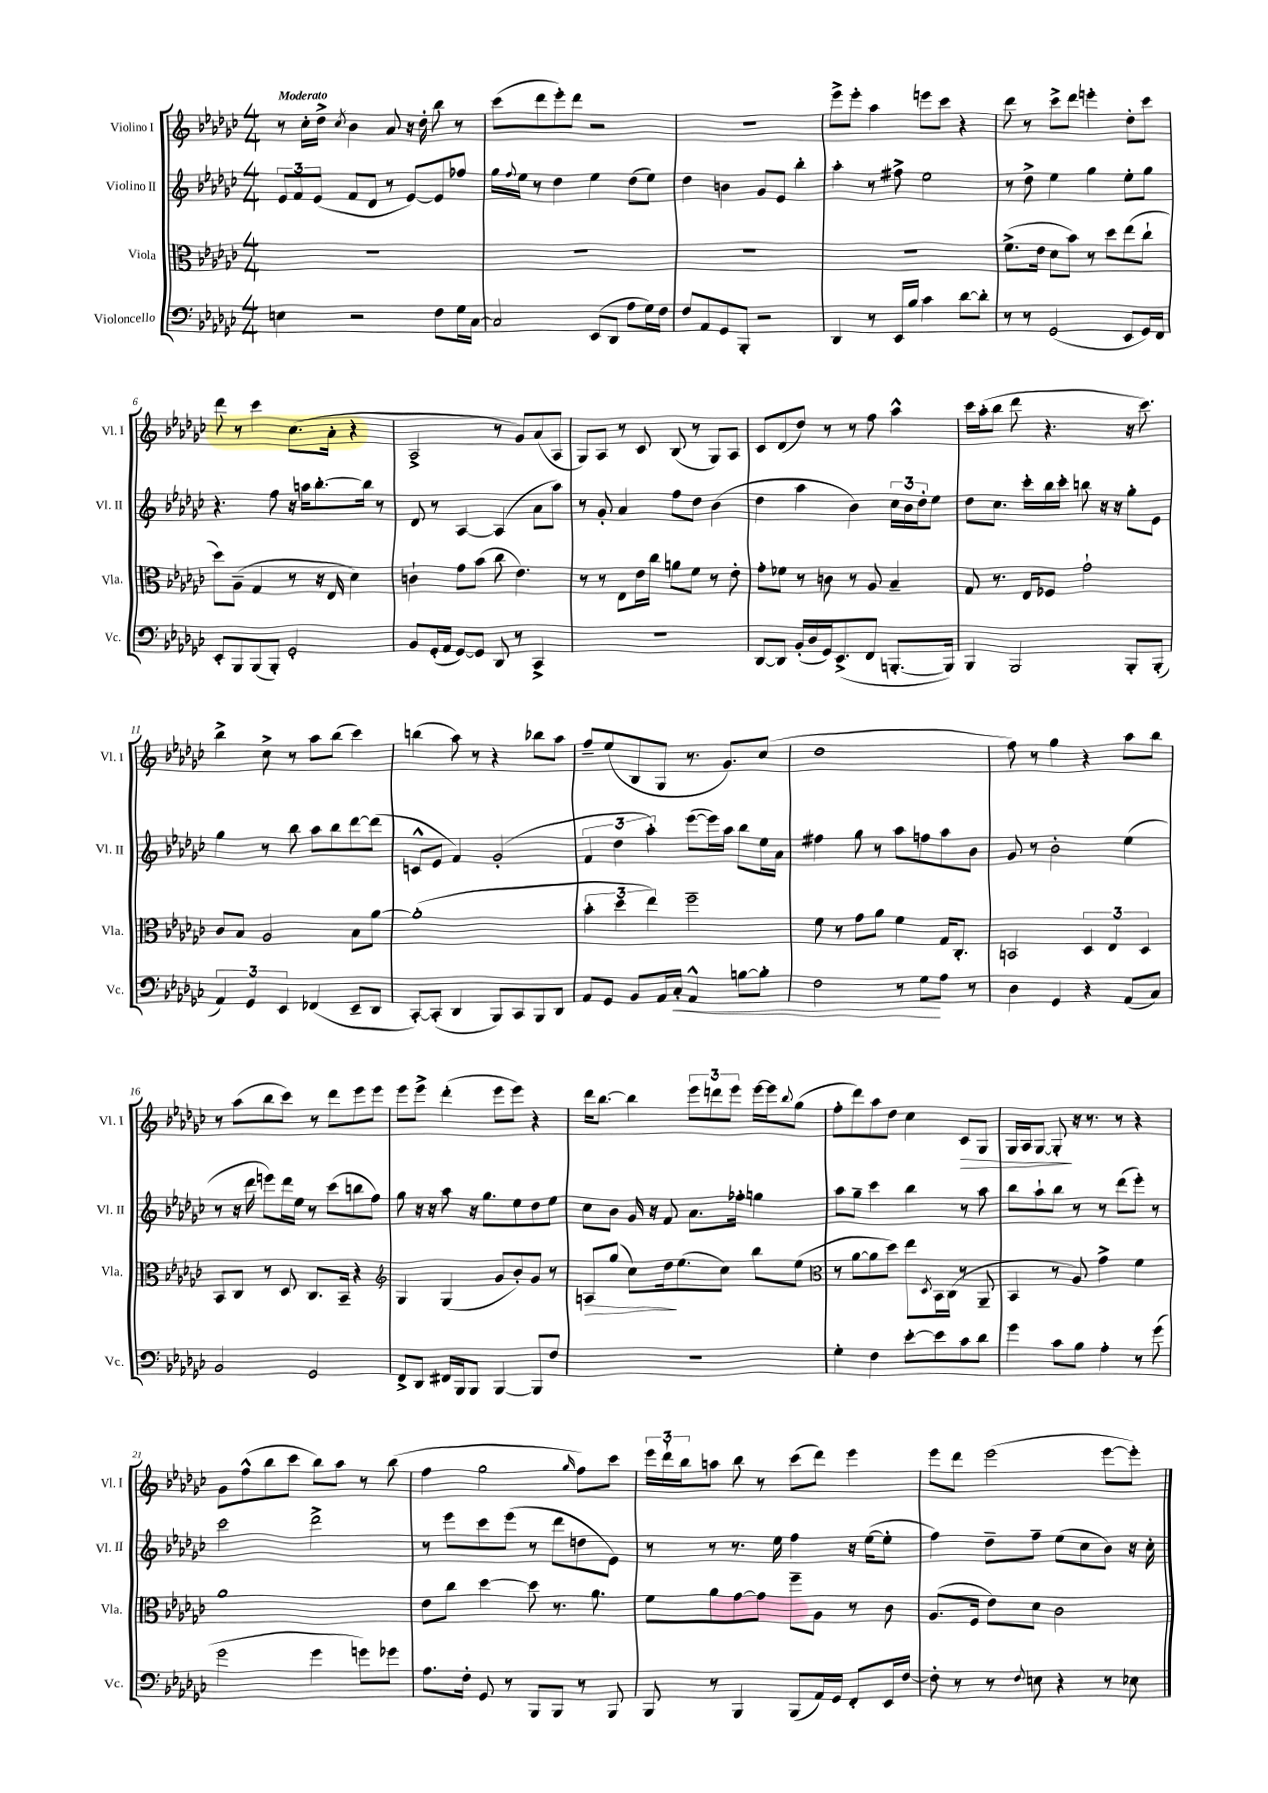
<<
\new StaffGroup <<
\new Staff = "s0" \with { instrumentName = "Violino I" shortInstrumentName = "Vl. I" } {
    \clef treble \key ges \major \numericTimeSignature \time 4/4 \tempo "Moderato"
    r8 ces''16-. des''16-> \acciaccatura { ces''8 } bes'4 aes'8 r16 des''16-. bes''8 r8 |
    ces'''8( des'''8 ees'''8-.) des'''8 r2 |
    R1 |
    ees'''8-> ees'''8-. aes''4 e'''8 ces'''8 r4 |
    des'''8 r8 ces'''8-> des'''8 e'''4-. des''8-. ces'''8 |
    des'''8 r8 ces'''4 ces''8.( aes'16-. r4 |
    aes2-> r8 ges'8) aes'8( aes8 |
    ges8) aes8 r8 ces'8 bes8( r8 ges8) aes8 |
    ces'8 des'8( des''8) r8 r8 f''8 aes''4-^ |
    ces'''16 aes''16-.( bes''8 des'''8 r4. r16 ces'''8.) |
    bes''4-> ces''8-> r8 aes''8 bes''8( ces'''4) |
    b''4( aes''8) r8 r4 bes''8 aes''8 |
    f''8-- ees''8( bes8 ges8 r8. ges'8.) ces''8( |
    des''1 |
    f''8) r8 ges''4 r4 aes''8 bes''8 |
    r8 aes''8( bes''8 ces'''8) r8 des'''8 ees'''8 ees'''8 |
    ees'''8 ees'''8-> des'''4-.( ees'''8 ees'''8) r4 |
    des'''16 bes''8.~ bes''4 \tuplet 3/2 { ees'''8 d'''8 ees'''8 } ees'''16~ ees'''16 \appoggiatura { bes''8 } ges''8( |
    f''8-. des'''8) aes''8 des''8 ces''4 ces'8\> ges8 |
    ges16 aes16 ges8~ ges8-.\! r16 r8. r8 r4 |
    ges'8 f''8-^( bes''8 ces'''8 bes''8) aes''8 r8 bes''8( |
    f''4 ges''2 \grace { ges''16 } f''8) ces'''8 |
    \tuplet 3/2 { ees'''16 des'''16-! bes''16 } a''8 bes''8 r8 ces'''8( des'''8) ees'''4 |
    ees'''8 des'''8 ees'''2( ees'''8~ ees'''8-.) \bar "|." |
}
\new Staff = "s1" \with { instrumentName = "Violino II" shortInstrumentName = "Vl. II" } {
    \clef treble \key ges \major \numericTimeSignature \time 4/4
    \tuplet 3/2 { ees'8 f'8 ees'8( } f'8 des'8 r8 ees'8~) ees'8 fes''8 |
    ges''16 \appoggiatura { f''8 } ees''16 r8 des''4 ees''4 des''8( ees''8) |
    des''4 b'4 ges'8 ees'8 bes''4-. |
    aes''4-. r8 fis''8-> ees''2 |
    r8 des''8-> ees''4 ges''4 ees''8-. ges''8 |
    r4. f''8 r16 a''16 bes''8.~-. bes''16 r8 |
    des'8 r8 aes4~ aes4( aes'8 aes''8) |
    r8 ges'8-. aes'4 f''8 des''8 bes'4( |
    des''4 aes''4 bes'4) \tuplet 3/2 { ces''16 bes'16 des''16-. } ees''8 |
    des''8 ces''8. ces'''16-. bes''16 ces'''16-. b''8 r16 r16 ges''8-. ees'8 |
    ges''4 r8 bes''8 aes''8 bes''8 des'''8~ des'''8( |
    c'8-^ ees'8 f'4) ges'2-.( |
    \tuplet 3/2 { f'4 des''4 aes''4-.) } ees'''8~( ees'''16) aes''16 bes''8 ees''16 aes'16 |
    fis''4 ges''8 r8 aes''8 f''8 aes''8 bes'8 |
    ges'8 r8 bes'2-. ees''4( |
    r8 r16 des'''16 e'''8) des'''16 ees''16 r8 ces'''8( b''8 f''8) |
    ges''8 r16 r16 aes''8 r16 ges''8. ees''8 des''8 ees''8 |
    ces''8 bes'8 ges'16 r16 f'8 aes'8. fes''16-. g''4 |
    aes''8 ges''8-- ces'''4 bes''4 r8 aes''8 |
    bes''8 aes''8-! bes''8 r8 r8 des'''8( ees'''8-.) r8 |
    ces'''2 des'''2-> |
    r8 ees'''8 ces'''8 ees'''8( r8 des'''8 d''8 ees'8) |
    r8 r8 r8. ees''16 f''4 r16 ees''16~( ees''8-. |
    f''4) des''8-- f''8-- ees''8( ces''8 bes'8) r16 ces''16-. \bar "|." |
}
\new Staff = "s2" \with { instrumentName = "Viola" shortInstrumentName = "Vla." } {
    \clef alto \key ges \major \numericTimeSignature \time 4/4
    R1 |
    R1 |
    R1 |
    R1 |
    f'8.->( ees'16 des'8 bes'8) r8 des''8 ees''8( ces''8-! |
    des''8) aes8--( ges4 r8 r16 ees16 des'4) |
    c'4-! ges'8 bes'8( ces''8 ees'4.) |
    r8 r8 ees8 ees'16 ces''16 a'8 f'8 r8 ees'8-. |
    ges'8-. fes'8 r8 c'8 r8 aes8 bes4-- |
    ges8 r8. ees16 fes8 ges'2-! |
    ces'8 bes8 aes2 bes8 aes'8~ |
    aes'1-.( |
    \tuplet 3/2 { bes'4-. des''4 ees''4) } f''2-- |
    f'8 r8 ges'8 aes'8 f'4 ges16 ces8.-. |
    b,2 \tuplet 3/2 { des4 ees4 des4 } |
    bes,8 ces8 r8 des8 ces8. bes,16-- r4 |
    \clef treble ges4 ges4( ges'8 bes'8-.) ges'8 r8 |
    a8\> ges''8( ces''8) des''16\! ees''8.( ces''8) bes''8 ees''8( |
    \clef alto r8 aes'8~ aes'8 des''8) ees''8 \acciaccatura { des8 } bes,16 ces16( r8 aes,8-- |
    bes,4 r8 aes8) ges'4-> f'4 |
    aes'1 |
    ees'8 ces''8 des''4~ des''8 r8. aes'8. |
    f'8 aes'8 ges'8~ ges'8 f''8-- aes8 r8 ces'8 |
    aes8.( f16 ees'8) des'8 ces'2 \bar "|." |
}
\new Staff = "s3" \with { instrumentName = "Violoncello" shortInstrumentName = "Vc." } {
    \clef bass \key ges \major \numericTimeSignature \time 4/4
    e4 r2 f8 ges16 ces16~ |
    ces2 ees,8( des,8 aes8 ges16) f16 |
    f8 aes,8 ges,8 bes,,8-. r2 |
    des,4 r8 ees,16 bes16 ces'4 des'8~ des'8-. |
    r8 r8 ges,2( ees,8 ges,16) f,16 |
    ees,8-. bes,,8 bes,,8( bes,,8-.) ges,2-. |
    bes,8 ges,16-.( aes,16 ges,8~) ges,8 des,8 r8 ces,4-> |
    R1 |
    des,8~ des,8 bes,16-.( des16 ges,16) ees,8.->( f,8 b,,8.~-. b,,16) |
    bes,,4 bes,,2 bes,,8-. bes,,8-.( |
    \tuplet 3/2 { aes,4) ges,4 ees,4 } fes,4( ees,8-- des,8 |
    ces,8~-.) ces,8-.( des,4 bes,,8) ces,8 bes,,8 des,8 |
    aes,8 ges,8 bes,8 aes,16 ces16-.\< aes,4-^ b8~ b8-. |
    f2 r8 ges8\! aes8 r8 |
    des4 ges,4 r4 aes,8( ces8) |
    bes,2 ges,2 |
    f,8-> des,8 fis,16 bes,,16 bes,,8 bes,,4~ bes,,8 f8 |
    R1 |
    ges4-. f4 ees'8~-. ees'8 ces'8 des'8 |
    ges'4 ces'8 bes8 aes4-. r8 ges'8( |
    ges'2 ges'4 g'8) ges'8 |
    aes8. f16-. ges,8 r8 bes,,8 bes,,8 r8 bes,,8 |
    bes,,8 r8 bes,,4 bes,,8( aes,16) ges,16 f,8-. ees,16 f16~ |
    f8-. r8 r8 \appoggiatura { f8 } e8 r4 r8 ees8 \bar "|." |
}
>>
>>
